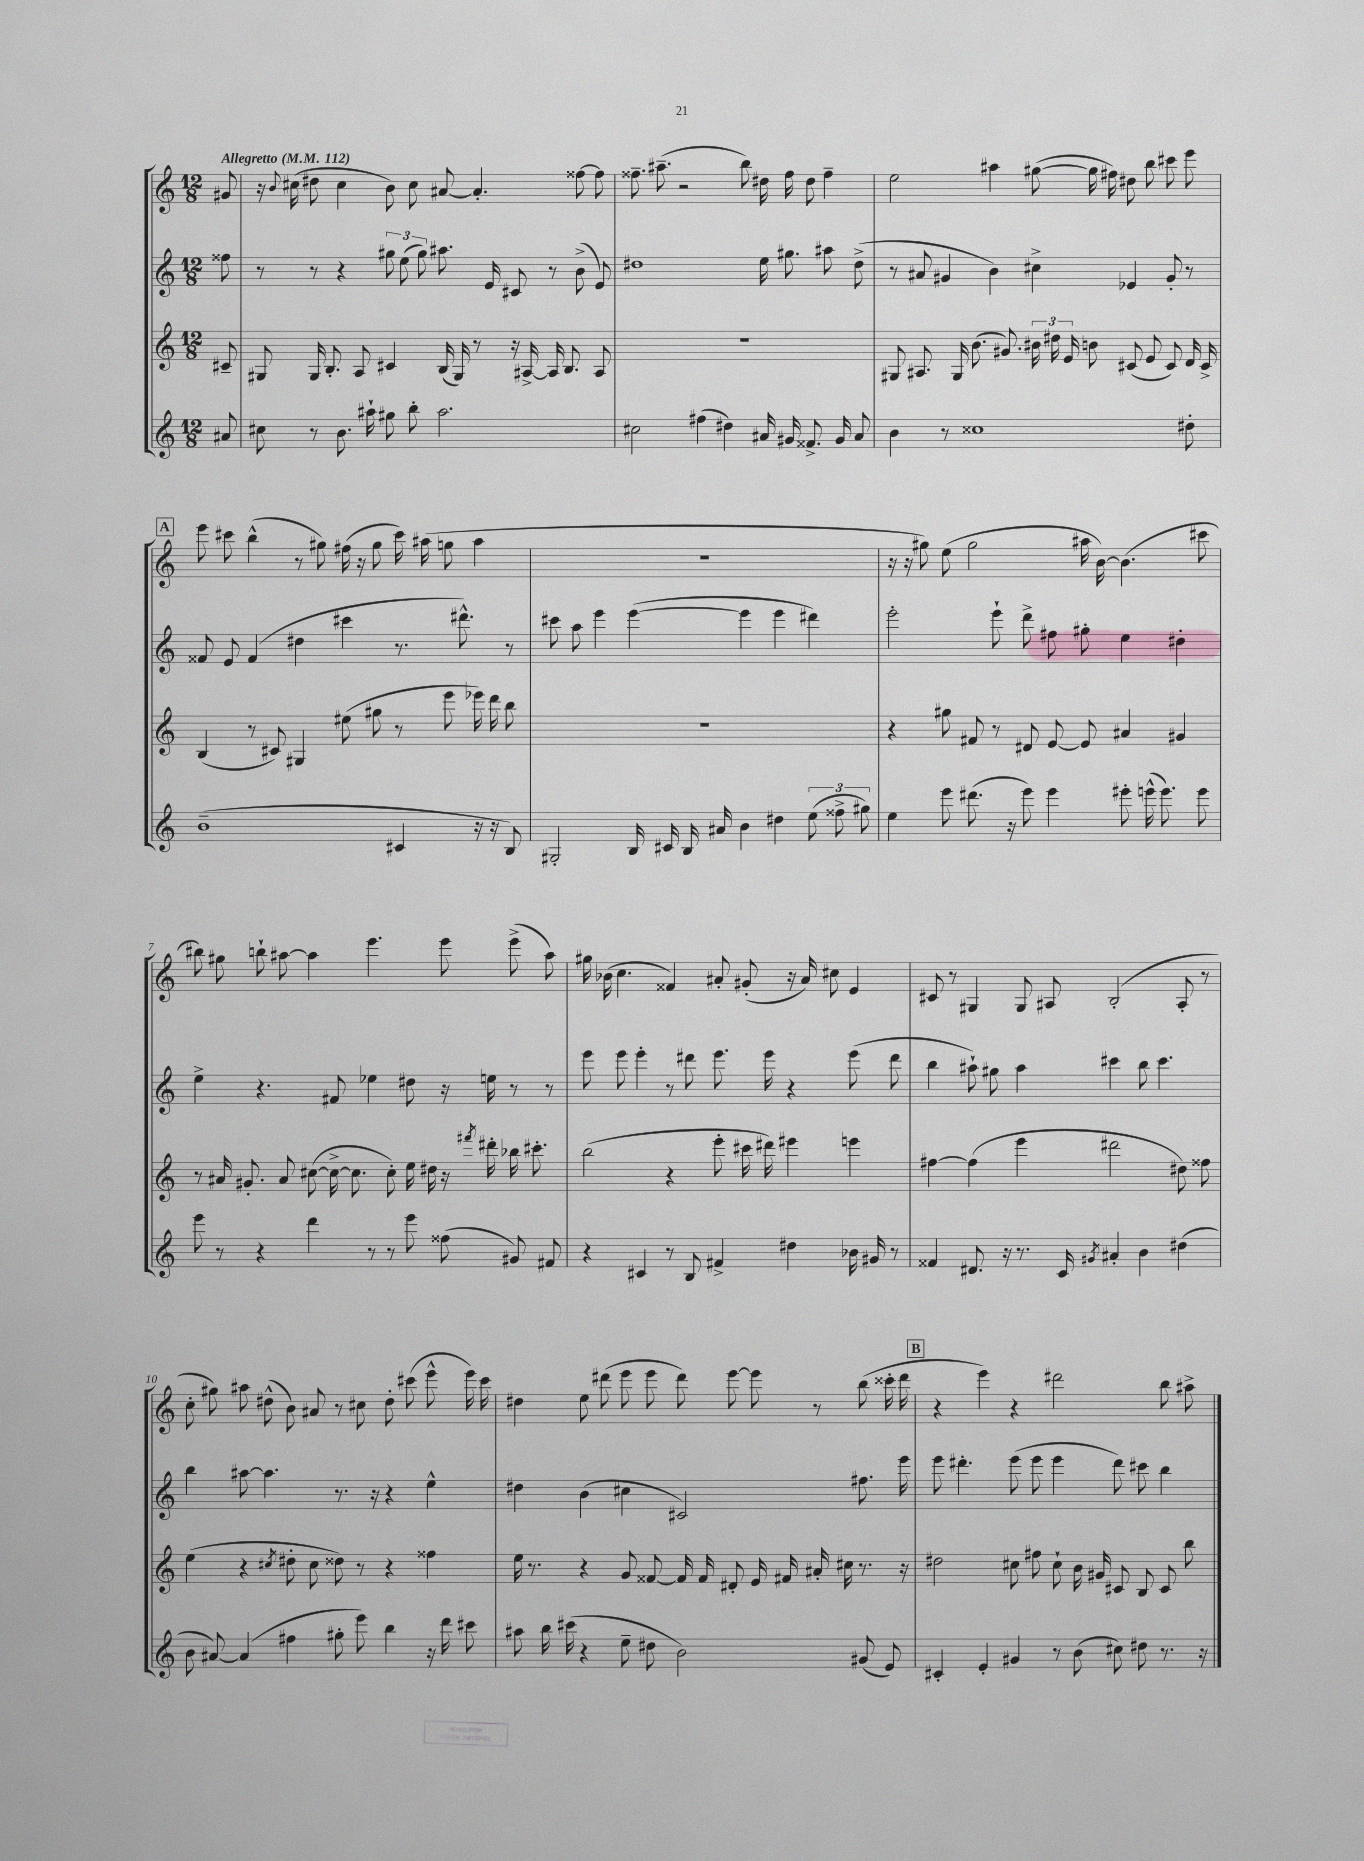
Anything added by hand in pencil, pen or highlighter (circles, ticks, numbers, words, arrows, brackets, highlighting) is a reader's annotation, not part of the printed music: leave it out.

**kern	**kern	**kern	**kern
*staff4	*staff3	*staff2	*staff1
*clefG2	*clefG2	*clefG2	*clefG2
*k[]	*k[]	*k[]	*k[]
*M12/8	*M12/8	*M12/8	*M12/8
*MM112	*MM112	*MM112	*MM112
8a#	8c#~	8ff##	8g#
=	=	=	=
8cc#	8G#	8r	16r
.	.	.	8qqb
.	.	.	(16cc#
8r	16G#	8r	8dd#
.	8.B'	.	.
8.b	.	4r	4cc#
.	8A	.	.
16aa#`	.	.	.
8gg#	4c#	12gg#	8b)
.	.	(12ee	.
8bb'	.	.	8cc#
.	.	12gg#)	.
2.aa#	(16B	8.aa#	[8a#
.	16G#)	.	.
.	8r	.	4.a#']
.	.	16e	.
.	16r	8c#	.
.	[16A#^	.	.
.	16A#]	8r	.
.	8.B	.	.
.	.	(8b^	[8ff##
.	8A#	8e)	8ff##]
=	=	=	=
2cc#	1.r	1dd#	8.ff##~
.	.	.	(8.aa#~
.	.	.	2r
(4ff#	.	.	.
4dd#)	.	.	.
.	.	.	8bb)
16a#	.	16ee	16dd#
16g#	.	8.gg#	16ff##
8.f##^	.	.	8dd#
.	.	8aa#	4ff##~
16g#	.	.	.
8a#	.	(8dd#^	.
=	=	=	=
4b	8G#	8r	2ee
.	8.A#	8a#	.
8r	.	4g#	.
.	16G#	.	.
1cc##	(8.b	.	.
.	.	4b)	4aa#
.	8.g#)	.	.
.	24b#	4cc#^	([8gg#
.	24dd#	.	.
.	24e	.	.
.	8b	.	16gg#]
.	.	.	16ff#)
.	(8c#	4e-	8dd#
.	8e	.	8bb
.	8c#)	8g#'	8ccc#
8dd#'	16d	8r	8eee
.	16c#^	.	.
=	=	=	=
(1b~	(4B	8f##	8eee
.	.	8e	8ccc#
.	8r	(4f##	(4bb^^
.	8c#)	.	.
.	4G#	4dd#	8r
.	.	.	8gg#)
.	(8ee#	4ccc#	(16ff#
.	.	.	16r
.	8gg#	.	8gg#
4c#	8r	8.r	16ccc#)
.	.	.	(16aa#
.	8eee	.	8gg
.	.	8.ddd#^^)	.
16r	16eee-)	.	4aa#
16r	16ddd	.	.
8B)	8bb	8r	.
=	=	=	=
2G#'	1.r	8ccc#	1.r
.	.	8aa	.
.	.	4eee	.
16B	.	([4eee	.
16c#	.	.	.
16B	.	.	.
16a#	.	.	.
4b	.	4eee]	.
4dd#	.	4eee	.
(12ee	.	4ddd#)	.
12ff##^	.	.	.
12gg#)	.	.	.
=	=	=	=
4ee	4r	2eee'	16r
.	.	.	16r
.	.	.	8gg#)
8eee	8gg#	.	(8ee
(8.ddd#	8f#	.	2gg#
.	8r	8eee`	.
16r	.	.	.
8eee)	8d#	8ddd^	.
4eee	[8e	8ff#	.
.	8e]	8gg#'	16aa#
.	.	.	[16b)
8eee#'	4a#	4ee	(4.b]
(16eee^^	.	.	.
8.eee)	.	.	.
.	4g#	4dd#'	.
8eee	.	.	8ccc#
=	=	=	=
8eee	8r	4ee^	8bb#)
8r	16a#	.	8gg#
.	8.g#'	.	.
4r	.	4.r	8bb`
.	8a#	.	[8aa#
4ddd	([8cc#	.	4aa#]
.	16cc#^_	8f#	.
.	8.cc#]	.	.
8r	.	4ee-	4.eee
8r	8cc#')	.	.
8eee	16ee	8dd#	.
.	16dd#	.	.
(8ff##	16r	16r	8eee
.	8qfff#	.	.
.	16ddd#'	16ee	.
8g#)	16bb-	8r	(8eee^
.	8.ccc#'	.	.
8f#	.	8r	8aa#)
=	=	=	=
4r	(2bb	8eee	16gg#
.	.	.	(16b-
.	.	8eee	4.cc
4c#	.	4eee'	.
8r	4r	8r	4f##)
8B	.	8ddd#	.
4f#^	8eee'	8.eee	8a#'
.	16ccc#	.	(8g#'
.	16ddd#)	16eee	.
4dd#	4eee#	4r	16r
.	.	.	16a#)
.	.	.	8cc#
16b-	4eee	(8eee	4e
16g#	.	.	.
8r	.	8ddd#	.
=	=	=	=
4f##	[4ff#	4bb	8c#
.	.	.	8r
8.d#	(4ff#]	8aa#`)	4G#
.	.	8gg#	.
16r	.	.	.
8.r	4eee	4aa#	8G#
.	.	.	8A#
16c	.	.	.
8qg#	.	.	.
4a#'	2ddd#	4ccc#	(2B'
4b	.	8bb	.
.	.	4.ccc#	.
(4dd#	8dd#)	.	8A#'
.	8ff##	.	8r
=	=	=	=
8b	(4ee	4bb	8cc'
[8a#)	.	.	8gg#)
(4a#]	4r	[8aa#	8aa#
.	.	4.aa#]	(8dd#^^
.	8qcc#	.	.
4ff#	8dd#'	.	8b)
.	8cc#	.	8a#
8gg#'	8dd##)	8.r	8r
8eee)	8r	.	8cc#
.	.	16r	.
4bb	4r	4r	8dd#'
.	.	.	(8ccc#
16r	4ff##	4ee^^	8eee^^
16ddd	.	.	.
8ccc#	.	.	16eee)
.	.	.	16ccc#
=	=	=	=
8aa#	16ee	4dd#	4dd#
.	8.r	.	.
16bb	.	.	.
(16ccc#	.	.	.
4r	4r	(4b	8ee
.	.	.	(8ddd#
8ee~	8g	4cc#	8eee
8dd#	[8f##	.	8eee
2b)	16f##]	2c#)	8ddd#)
.	16f##	.	.
.	8d#'	.	[8eee
.	16e	.	8eee]
.	16f#	.	.
.	16a#'	.	8r
.	16cc#	.	.
(8g#	8.r	8.ff#	(8bb
8e)	.	.	16ccc##'
.	16r	16eee	16ddd#
=	=	=	=
4c#'	2dd#	8eee	4r
.	.	4.ddd#'	.
4e'	.	.	4eee)
4g#	8cc#	(8eee	4r
.	8ff#	8eee	.
8r	8cc#`	4eee	2ddd#
(8b	16b	.	.
.	16g#	.	.
8cc#)	8c#	8ddd#)	.
8dd#	8B	8ccc#	.
8.r	8c#	4bb	8bb
.	8bb	.	8aa#^
16r	.	.	.
==	==	==	==
*-	*-	*-	*-
